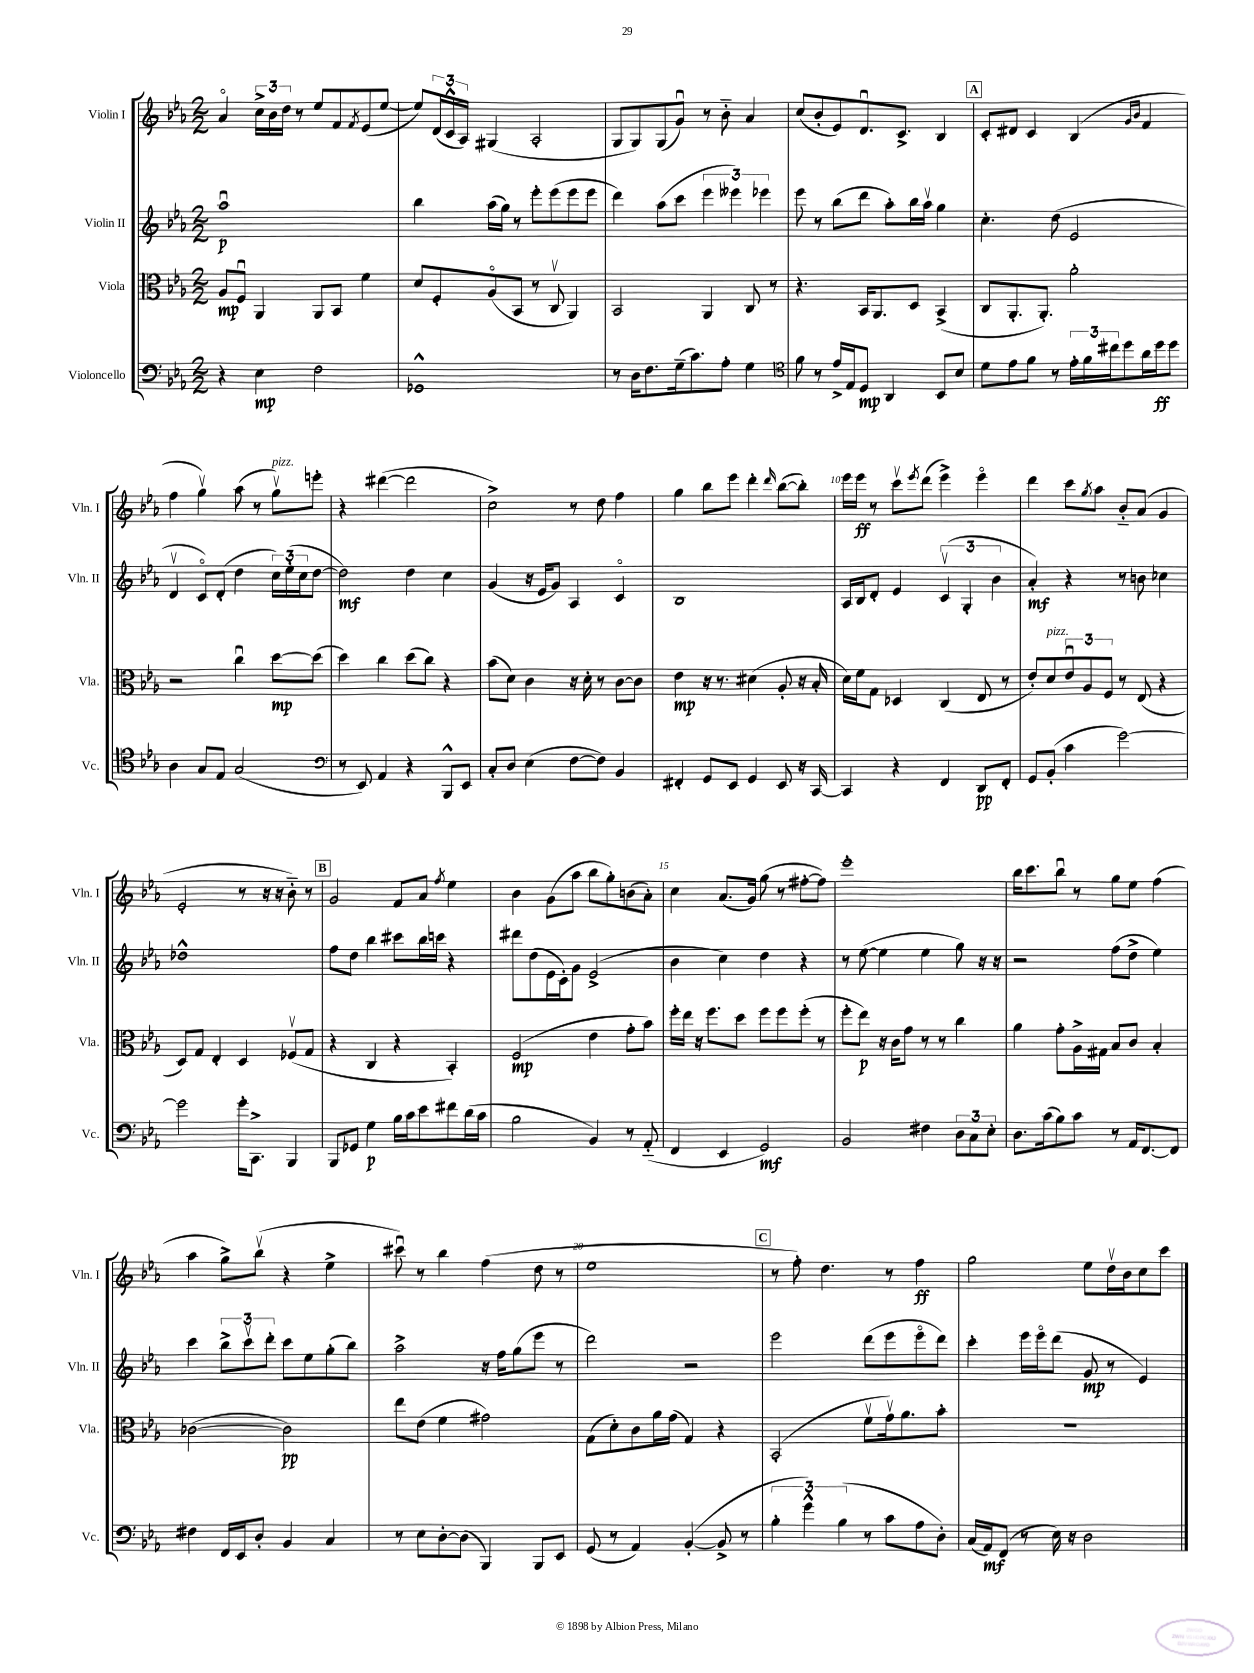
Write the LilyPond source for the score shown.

<<
\new StaffGroup <<
\new Staff = "s0" \with { instrumentName = "Violin I" shortInstrumentName = "Vln. I" } {
    \clef treble \key ees \major \numericTimeSignature \time 2/2
    aes'4\flageolet \tuplet 3/2 { c''16-> bes'16 d''16 } r8 ees''8 f'8 \acciaccatura { f'8 } ees'8( ees''8~ |
    ees''8) \tuplet 3/2 { d'16( c'16-^ aes16) } gis4( aes2-. |
    g8 g8) g8( g'8\downbow) r8 bes'8-_ aes'4 |
    c''8( bes'8-. ees'8) d'8.\downbow c'8.-> bes4 |
    \mark \markup { \box "A" } c'8-. dis'8 c'4 bes4( \grace { g'16 bes'16 } f'4 |
    f''4 g''4\upbow) aes''8( r8 g''8\upbow^\markup { \italic "pizz." }) e'''8-. |
    r4 dis'''4~( dis'''2 |
    c''2->) r8 d''8 f''4 |
    g''4 bes''8 ees'''8 d'''4-. \grace { d'''16 } bes''8~( bes''8-.) |
    ees'''16 ees'''16\ff r8 c'''8\upbow \acciaccatura { ees'''8 } d'''8( ees'''4->) ees'''4\flageolet |
    d'''4 c'''8 \acciaccatura { g''8 } aes''8 bes'8-_ aes'8( g'4 |
    ees'2-. r8 r16 r16 bes'8-_) r8 |
    \mark \markup { \box "B" } g'2 f'8 aes'8 \acciaccatura { f''8 } ees''4 |
    bes'4 g'8( aes''8 bes''8 g''8-.) b'8( aes'8-.) |
    c''4 aes'8.( g'16) g''8( r8 fis''8~-. fis''8) |
    ees'''1-. |
    bes''16 c'''8. bes''8\downbow r8 g''8 ees''8 f''4( |
    aes''4 g''8->) bes''8\upbow( r4 ees''4-> |
    cis'''8\downbow) r8 bes''4 f''4( d''8 r8 |
    ees''1 |
    \mark \markup { \box "C" } r8 f''8-.) d''4. r8 f''4\ff |
    g''2 ees''8 d''16\upbow bes'16 c''8 c'''8 \bar "|." |
}
\new Staff = "s1" \with { instrumentName = "Violin II" shortInstrumentName = "Vln. II" } {
    \clef treble \key ees \major \numericTimeSignature \time 2/2
    aes''1\downbow\p |
    bes''4 aes''16( g''16) r8 ees'''8-. ees'''8( ees'''8 ees'''8 |
    d'''4) aes''8( c'''8 \tuplet 3/2 { ees'''4 eeses'''4) ees'''4 } |
    ees'''8 r8 bes''8( d'''8 aes''8-.) bes''16 aes''16\upbow g''4 |
    \mark \markup { \box "A" } c''4.-. d''8( ees'2 |
    d'4\upbow c'8\flageolet) d'8-.( d''4 \tuplet 3/2 { c''16) ees''16-.( c''16 } d''8~ |
    d''2\mf) d''4 c''4 |
    g'4( r16 ees'16 g'8) aes4 c'4\flageolet |
    bes1 |
    aes16 bes16 d'8-. ees'4 \tuplet 3/2 { c'4\upbow( g4-. bes'4 } |
    aes'4-.\mf) r4 r8 b'8 ces''4 |
    des''1-^ |
    \mark \markup { \box "B" } f''8 d''8 bes''4 cis'''8 bes''16 c'''16 r4 |
    dis'''8 d''8( ees'16 c'16-.) g'8 ees'2->( |
    bes'4 c''4) d''4 r4 |
    r8 ees''8~( ees''4 ees''4 g''8) r16 r16 |
    r2 f''8( d''8-> ees''4) |
    c'''4 \tuplet 3/2 { bes''8-> c'''8\upbow d'''8-. } c'''8 ees''8 g''8-.( bes''8) |
    aes''2-> r16 f''16 g''8( ees'''8 r8 |
    d'''2) r2 |
    \mark \markup { \box "C" } ees'''2 d'''8( ees'''8 ees'''8\flageolet d'''8) |
    c'''4-. ees'''16 ees'''16\flageolet d'''8( g'8\mp r8 ees'4) \bar "|." |
}
\new Staff = "s2" \with { instrumentName = "Viola" shortInstrumentName = "Vla." } {
    \clef alto \key ees \major \numericTimeSignature \time 2/2
    aes8\mp f8\downbow aes,4 aes,8 bes,8 f'4 |
    d'8 f8-. aes8\flageolet( bes,8 r8 c8\upbow aes,4) |
    bes,2 aes,4 c8 r8 |
    r4. bes,16 aes,8. d8 bes,4->( |
    \mark \markup { \box "A" } c8 aes,8.-. aes,8.-.) aes'2-. |
    r2 c''4\downbow d''8~\mp d''8( |
    d''4) c''4 d''8( c''8) r4 |
    bes'8( d'8) c'4 r16 d'16-. r8 c'8~ c'8 |
    ees'4\mp r16 r8. dis'4( aes8-. r16 bes16-. |
    d'16) f'16 g8 des4 c4( ees8 r8 |
    ees'8-.) d'8^\markup { \italic "pizz." } \tuplet 3/2 { ees'8\downbow aes8 f8 } r8 ees8( r4 |
    d8) g8 ees4-. d4 fes8\upbow( g8 |
    \mark \markup { \box "B" } r4 c4 r4 bes,4-.) |
    f2\mp( ees'4 g'8-. bes'8) |
    f''16-. ees''16 r16 f''8. d''8 f''8 f''8 f''8-.( r8 |
    f''8-. ees''8\p) r16 c'16 g'8 r8 r8 c''4 |
    aes'4 g'8-. aes16-> gis16 bes8 c'8 bes4-. |
    ces'2~( ces'2\pp) |
    ees''8 ees'8( f'4 gis'2) |
    g8( d'8-.) c'8 aes'16 g'16( g4) r4 |
    \mark \markup { \box "C" } bes,2-.( f'8\upbow g'16\upbow) aes'8. bes'8-. |
    r1 \bar "|." |
}
\new Staff = "s3" \with { instrumentName = "Violoncello" shortInstrumentName = "Vc." } {
    \clef bass \key ees \major \numericTimeSignature \time 2/2
    r4 ees4\mp f2 |
    ges,1-^ |
    r8 d16 f8. g16--( c'8.) aes8-. g4 |
    \clef tenor f'8 r8 ees'16-> ees16 d8\mp aes,4 bes,8 bes8 |
    \mark \markup { \box "A" } d'8 ees'8 f'8 r8 \tuplet 3/2 { ees'16-. f'16 cis''16 } d''8 aes'16 d''16\ff d''8 |
    aes4 g8 ees8 g2( |
    \clef bass r8 ees,8) aes,4 r4 bes,,8-^ ees,8 |
    c8-. d8 ees4( f8~ f8) bes,4 |
    fis,4-. g,8 ees,8 g,4 ees,8 r16 c,16~ |
    c,4 r4 f,4 d,8\pp f,8-. |
    g,8 bes,8-.( c'4 g'2~) |
    g'2 g'16-. c,8.-> bes,,4 |
    \mark \markup { \box "B" } bes,,8 ges,8 g4\p bes16 c'16 ees'8 fis'8 d'16( c'16 |
    bes2 bes,4) r8 aes,8-_( |
    f,4 ees,4 g,2\mf) |
    bes,2 fis4 \tuplet 3/2 { d8 c8 ees8-. } |
    d8. c'16( bes8) c'8 r8 aes,16 f,8.~ f,8 |
    fis4 f,16 ees,16 d8-. bes,4 c4 |
    r8 ees8 d8~-. d8( bes,,4) bes,,8 ees,8 |
    g,8( r8 aes,4) bes,4~-.( bes,8-> r8 |
    \mark \markup { \box "C" } \tuplet 3/2 { bes4-. g'4-^) bes4( } r8 c'8 aes8 d8-.) |
    c16( aes,16\mf) f,8( r8 ees16) r16 d2 \bar "|." |
}
>>
>>
\layout { \context { \Score \override BarNumber.break-visibility = ##(#f #t #t) barNumberVisibility = #(every-nth-bar-number-visible 5) } }
